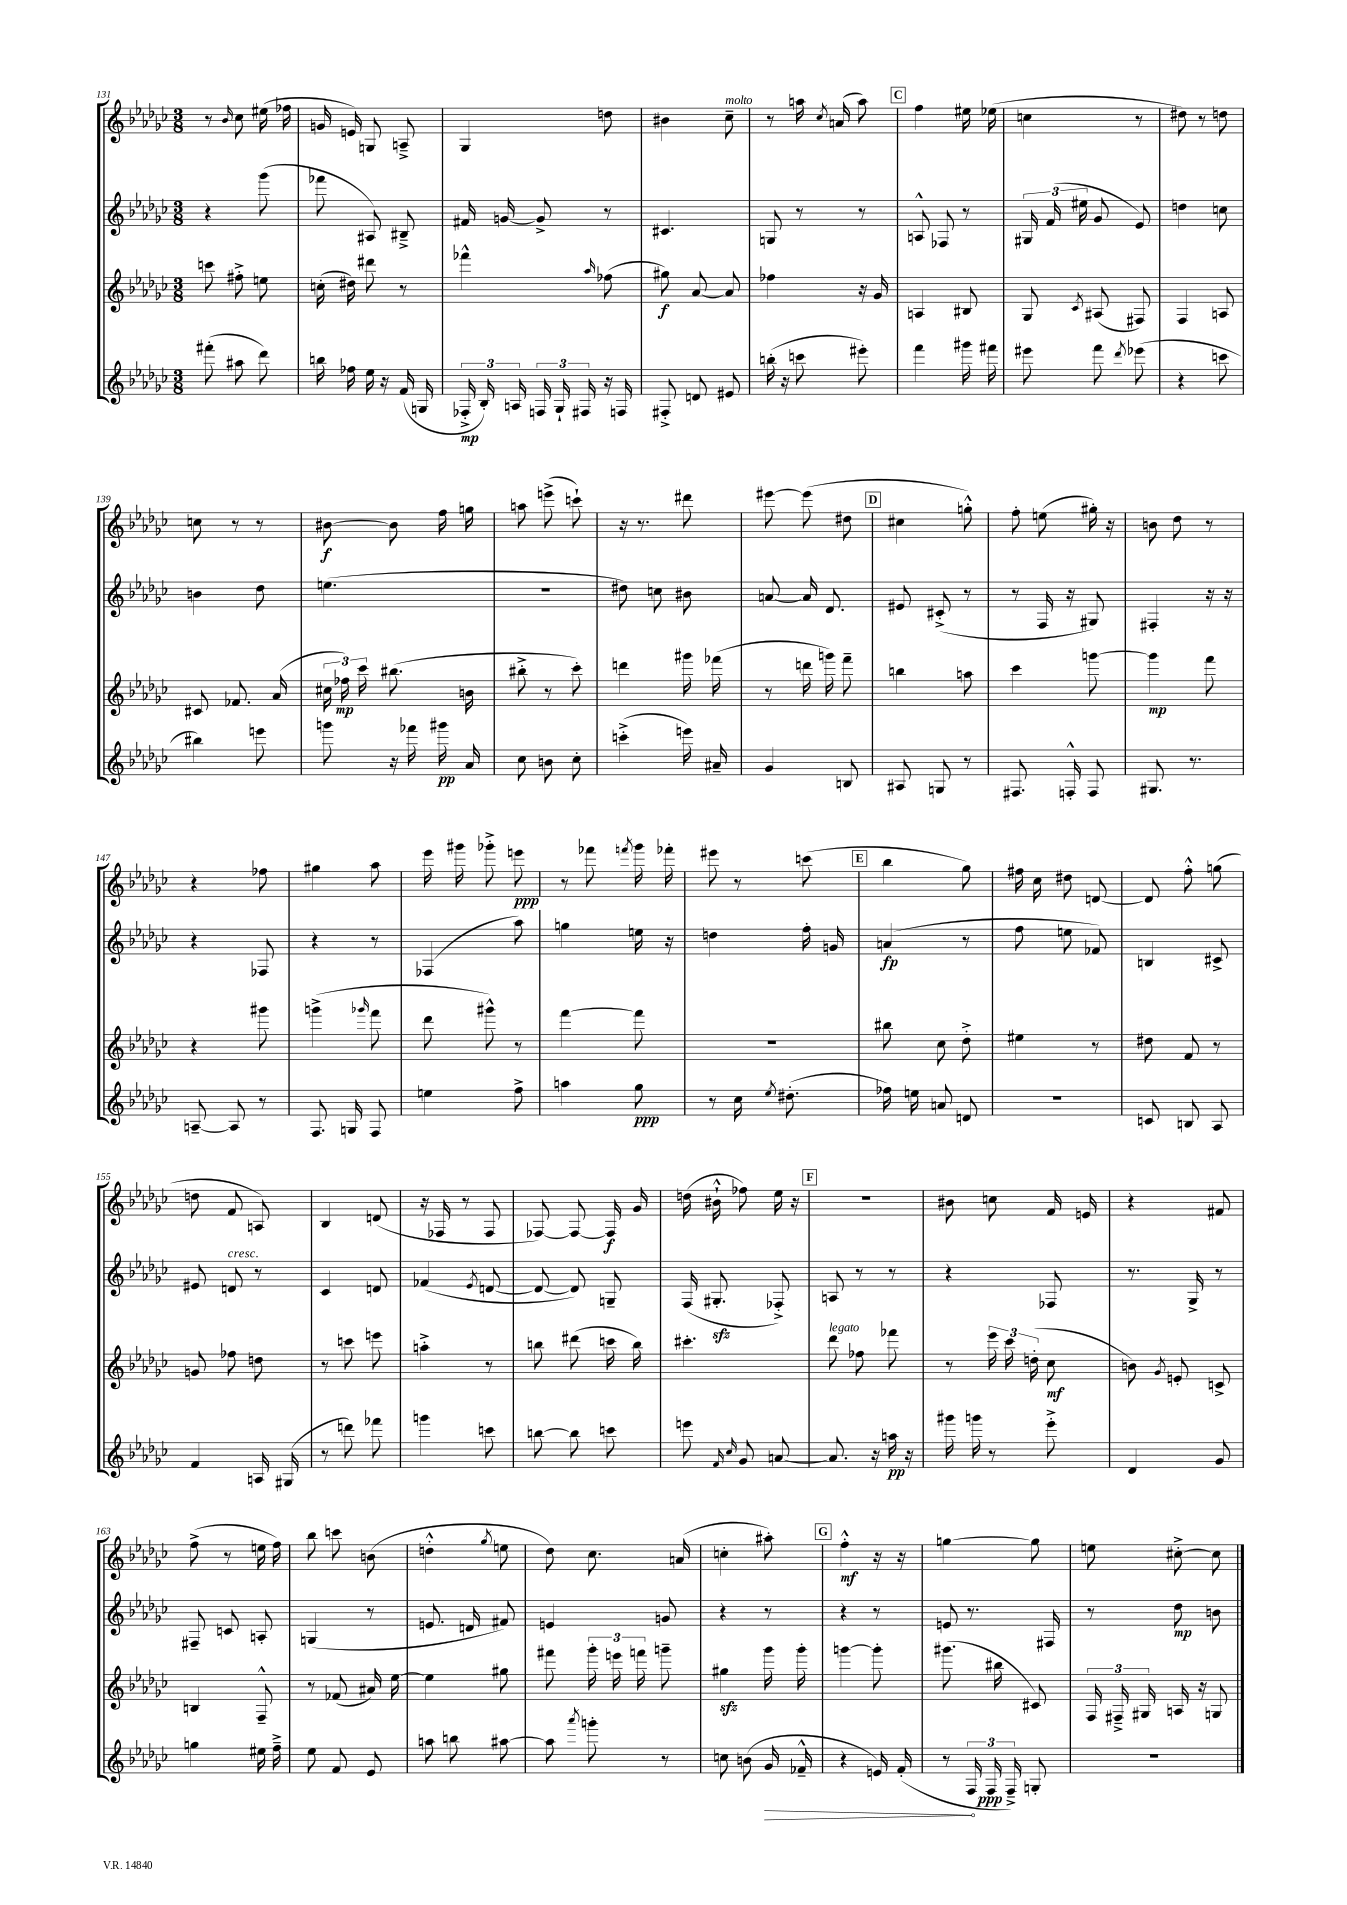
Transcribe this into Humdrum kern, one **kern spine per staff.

**kern	**kern	**kern	**kern
*staff4	*staff3	*staff2	*staff1
*clefG2	*clefG2	*clefG2	*clefG2
*k[b-e-a-d-g-c-]	*k[b-e-a-d-g-c-]	*k[b-e-a-d-g-c-]	*k[b-e-a-d-g-c-]
*M3/8	*M3/8	*M3/8	*M3/8
(8fff#'	8ccc	4r	8r
.	.	.	16qqb-
8aa#	8ff#'^	.	8cc-
8ddd-)	8ee	(8ggg-	(16ee#
.	.	.	16ff-
=	=	=	=
16bb	(16cc'	8fff-	16g
16ff-	16dd#)	.	16e)
16ee-	8ddd#	8A#)	8G
16r	.	.	.
(16f	8r	8B#~^	8A~^
16G	.	.	.
=	=	=	=
24F-'^	4fff-^^	16f#	4G-
24B-')	.	.	.
.	.	[16g	.
24A	.	.	.
24F	.	8g^]	.
24G-`	.	.	.
24F#	.	.	.
.	16qqaa-	.	.
16r	(8ff-	8r	8dd
16F	.	.	.
=	=	=	=
8F#'^	8gg#)	4.c#	4b#
8d	[8a-	.	.
8e#	8a-]	.	8cc-~
=	=	=	=
(16bb'	4ff-	8G	8r
16r	.	.	.
8ccc	.	8r	16aa
.	.	.	8qcc-
.	.	.	(16a
8eee#')	16r	8r	8aa)
.	16g-	.	.
=	=	=	=
4fff	4A	8A^^	4ff
.	.	8F-	.
16ggg#	8B#	8r	16ee#
16fff#	.	.	(16ee-
=	=	=	=
8eee#	8G-	24G#	4cc
.	.	(24f	.
.	.	24ee#	.
.	8qc-	.	.
8fff	(8A#	8g-	.
8qddd-	.	.	.
(8eee-	8F#)	8e-)	8r
=	=	=	=
4r	4F	4dd	8dd#)
.	.	.	8r
8ccc	8A	8cc	8dd
=	=	=	=
4bb#)	8c#	4b	8cc
.	8.f-	.	8r
8eee	.	8dd-	8r
.	(16a-	.	.
=	=	=	=
8ggg	24cc#	(4.ee	[8b#
.	24ff-)	.	.
.	24ccc-	.	.
16r	(8.bb#	.	8b#]
16fff-	.	.	.
16ggg#	.	.	16ff
16a-	16b	.	16gg
=	=	=	=
8cc-	8bb#'^	4.r	8aa
8b	8r	.	(8eee^
8cc-'	8ccc-')	.	8ccc`)
=	=	=	=
(4ccc'^	4ddd	8dd#)	16r
.	.	.	8.r
.	.	8cc	.
16eee)	16ggg#	8b#	8ddd#
16a#~	(16fff-	.	.
=	=	=	=
4g-	8r	[8a	[8eee#
.	16ddd	16a]	(8eee#]
.	16ggg)	8.d-	.
8B	8fff~	.	8dd#
=	=	=	=
8A#	4bb	8e#	4cc#
8G	.	(8c#'^	.
8r	8aa	8r	8gg'^^)
=	=	=	=
8.F#	4ccc-	8r	8ff'
.	.	16F	(8ee
16F'^^	.	16r	.
8F	[8ggg	8G#)	16gg#')
.	.	.	16r
=	=	=	=
8.G#	4ggg]	4F#'	8b
.	.	.	8dd-
8.r	.	.	.
.	8fff	16r	8r
.	.	16r	.
=	=	=	=
[8A~	4r	4r	4r
8A]	.	.	.
8r	8ggg#	8F-	8ff-
=	=	=	=
8.F	(4ggg^	4r	4gg#
16G	.	.	.
.	16qqggg-	.	.
8F	8fff	8r	8aa-
=	=	=	=
4ee	8ddd-	(4F-	16eee-
.	.	.	16ggg#
.	8ggg#^^)	.	8ggg-'^
8ff^	8r	8aa-)	8eee
=	=	=	=
4aa	[4fff	4gg	8r
.	.	.	8fff-
.	.	.	8qfff
8gg-	8fff]	16ee	16ggg-
.	.	16r	16fff-'
=	=	=	=
8r	4.r	4dd	8eee#
16cc-	.	.	8r
8qee-	.	.	.
(8.dd#'	.	.	.
.	.	16ff'	(8ccc
.	.	16g	.
=	=	=	=
16ff-)	8bb#	(4a	4bb-
16ee	.	.	.
8a	8cc-	.	.
8d	8dd-'^	8r	8gg-)
=	=	=	=
4.r	4ee#	8ff	16ff#
.	.	.	16cc-
.	.	8ee	8dd#
.	8r	8f-)	[8d
=	=	=	=
8c	8dd#	4B	8d]
8B	8f	.	8ff'^^
8A-	8r	8c#^	(8gg
=	=	=	=
4f	8g	8e#	8dd
.	8ff-	8d	8f
16A	8dd	8r	8A)
(16G#	.	.	.
=	=	=	=
8r	8r	4c-	4B-
8ddd)	8ccc	.	.
8fff-	8eee	8d	(8d
=	=	=	=
4ggg	4aa'^	(4f-	16r
.	.	.	16F-
.	.	.	8r
.	.	8qe-	.
8ccc	8r	[8d	8F-
=	=	=	=
[8bb	8bb	8d_	[8F-)
8bb]	(8ddd#	8d])	8F-_
8ccc	16ccc	8G~	16F-]
.	16bb)	.	16g-
=	=	=	=
8eee	4.ccc#'	(16F	(16dd
.	.	8.G#'	16b#`^^
16qqf	.	.	.
16qqcc-	.	.	.
8g-	.	.	8ff-)
[8a	.	8F-'^)	16ee-
.	.	.	16r
=	=	=	=
8.a]	8ddd-	8A	4.r
.	8ff-	8r	.
16r	.	.	.
16aa	8fff-	8r	.
16r	.	.	.
=	=	=	=
16ggg#	8r	4r	8b#
16ggg	.	.	.
8r	24eee-	.	8cc
.	24ccc-	.	.
.	(24dd'	.	.
8eee-'^	8cc-	8F-	16f
.	.	.	16e
=	=	=	=
4d-	8b)	8.r	4r
.	8qg-	.	.
.	8e'	.	.
.	.	16G-^	.
8g-	8c^	8r	8f#
=	=	=	=
4gg	4B	8F#~	(8ff^
.	.	8c	8r
16ee#	8F~^^	8A'	16ee
16ff~^	.	.	16ff)
=	=	=	=
8ee-	8r	(4G	8bb-
8f	(8f-	.	8ccc
8e-	16a#)	8r	(8b
.	[16ee-	.	.
=	=	=	=
8aa	4ee-]	8.e	4dd'^^
8bb	.	.	.
.	.	16d	.
.	.	.	8qgg-
[8aa#	8gg#	8f#)	8ee
=	=	=	=
8aa#]	8fff#	4e	8dd-)
8qaaa-	.	.	.
8ggg'	24ggg-'	.	8.cc-
.	24eee	.	.
.	24fff	.	.
8r	8ggg~	8g	.
.	.	.	(16a
=	=	=	=
8cc	4gg#	4r	4cc'
(8b	.	.	.
16g-	16ggg-	8r	8aa#')
16f-~^^	16ggg-'	.	.
=	=	=	=
4r	[4ggg	4r	4ff'^^
16e)	8ggg']	8r	16r
(16f'	.	.	16r
=	=	=	=
8r	(8.ggg#	8e	[4gg
24F	.	8.r	.
24F	.	.	.
.	16bb#	.	.
24F~^)	.	.	.
8G'	8c#)	.	8gg]
.	.	16F#	.
=	=	=	=
4.r	24F	8r	8ee
.	24F#~^	.	.
.	24G#	.	.
.	16A	8dd-	[8cc#'^
.	16r	.	.
.	8G	8b	8cc#]
==	==	==	==
*-	*-	*-	*-
